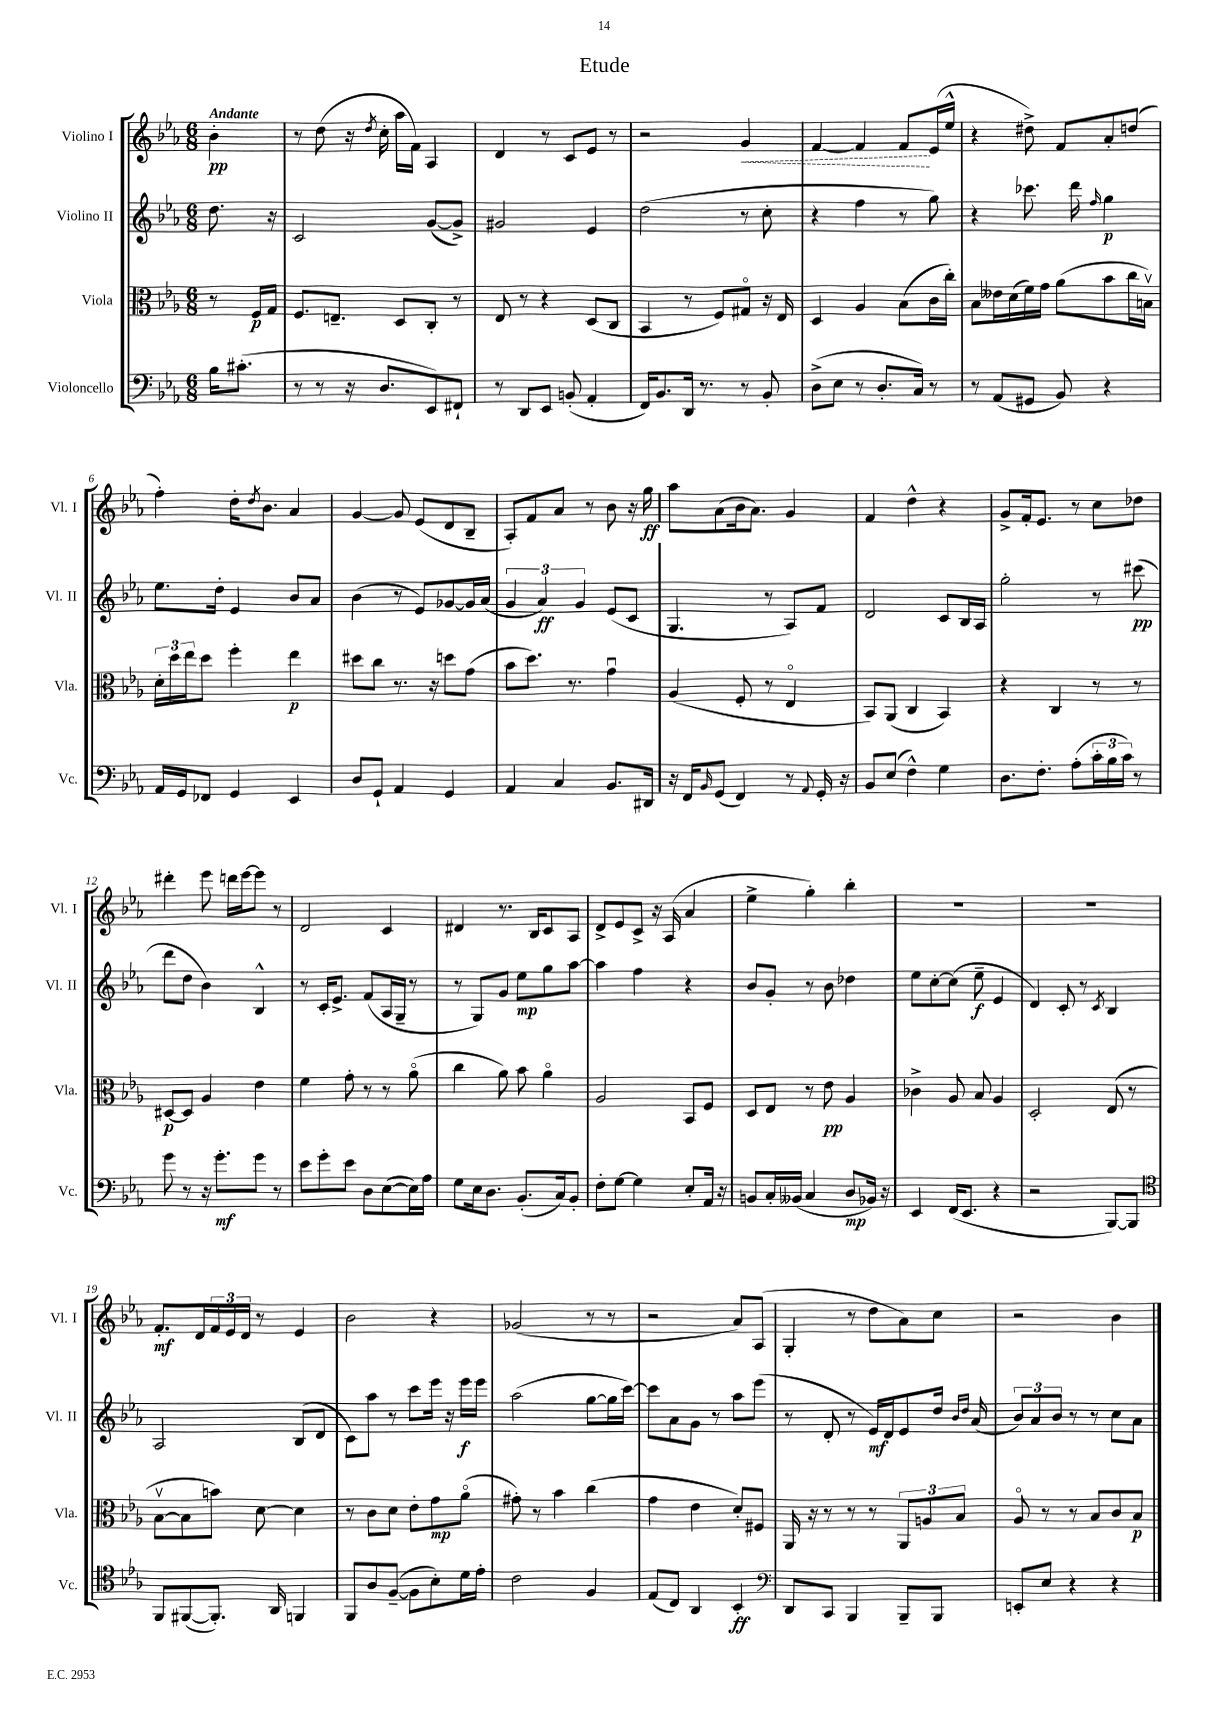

**kern	**dynam	**kern	**dynam	**kern	**dynam	**kern	**dynam
*part4	*part4	*part3	*part3	*part2	*part2	*part1	*part1
*staff4	*staff4	*staff3	*staff3	*staff2	*staff2	*staff1	*staff1
*I"Violoncello	*	*I"Viola	*	*I"Violino II	*	*I"Violino I	*
*I'Vc.	*	*I'Vla.	*	*I'Vl. II	*	*I'Vl. I	*
*clefF4	*	*clefC3	*	*clefG2	*	*clefG2	*
*k[b-e-a-]	*	*k[b-e-a-]	*	*k[b-e-a-]	*	*k[b-e-a-]	*
*M6/8	*	*M6/8	*	*M6/8	*	*M6/8	*
=	=	=	=	=	=	=	=
!	!	!	!	!	!	!LO:TX:a:B:t=Andante	!
16B-\KL	.	8r	.	8.dd\	.	4b-'\	pp
(8.c#X'\J	.	.	.	.	.	.	.
.	.	16F/LL	p	.	.	.	.
.	.	16G/JJ	.	16r	.	.	.
=1	=1	=1	=1	=1	=1	=1	=1
8r	.	8.F/L	.	2c/	.	8r	.
8r	.	.	.	.	.	(8dd\	.
.	.	8.En~/J	.	.	.	.	.
16r	.	.	.	.	.	16r	.
.	.	.	.	.	.	8qdd/	.
8.D/L	.	.	.	.	.	16cc'\	.
.	.	8D/L	.	.	.	16aa-\LL	.
.	.	.	.	.	.	16f\JJ)	.
8EE-/)	.	8C'/J	.	([8g/L	.	4A-/	.
8FF#X`/J	.	8r	.	8g^/J])	.	.	.
=2	=2	=2	=2	=2	=2	=2	=2
8r	.	8E-/	.	2g#X/	.	4d/	.
8DD/L	.	8r	.	.	.	.	.
8EE-/J	.	4r	.	.	.	8r	.
(8BBn'/	.	.	.	.	.	8c/L	.
4AA-'/	.	(8D/L	.	4e-/	.	8e-/J	.
.	.	8C/J	.	.	.	8r	.
=3	=3	=3	=3	=3	=3	=3	=3
16FF/KL)	.	4BB-/	.	(2dd\	.	2r	.
8.BB-/	.	.	.	.	.	.	.
16DD/Jk	.	8r	.	.	.	.	.
8.r	.	.	.	.	.	.	.
.	.	8F/L)	.	.	.	.	.
!	!	!	!	!	!	!	!LO:HP:b
8r	.	8G#X/J	.	8r	.	4g/	<
8BB-'/	.	16r	.	8cc'\	.	.	.
.	.	16E-/	.	.	.	.	.
=4	=4	=4	=4	=4	=4	=4	=4
(8D^\L	.	4D/	.	4r	.	[4f/	.
8E-\J	.	.	.	.	.	.	.
8r	.	4A-/	.	4ff\	.	4f/]	.
8.D'/L	.	.	.	.	.	.	.
.	.	(8B-\L	.	8r	.	8f/L	.
16C/Jk)	.	.	.	.	.	.	.
8r	.	16c\L	.	8gg\)	.	(16e-/L	[
.	.	16cc'\JJ)	.	.	.	16ee-^^/JJ	.
=5	=5	=5	=5	=5	=5	=5	=5
8r	.	8B-\L	.	4r	.	4r	.
(8AA-/L	.	16e--X\L	.	.	.	.	.
.	.	(16d\	.	.	.	.	.
8GG#X/J	.	16f\)	.	8.ccc-X\	.	8dd#X^\)	.
.	.	16g\JJ	.	.	.	.	.
8BB-/)	.	(8a-\L	.	.	.	8f/L	.
.	.	.	.	16ddd\	.	.	.
.	.	.	.	16qqff/	.	.	.
4r	.	8b-\	.	4gg\	p	8a-'/	.
.	.	16cc\L	.	.	.	(8ddn/J	.
.	.	16Bnv\JJ)	.	.	.	.	.
!!LO:LB:g=z
=6	=6	=6	=6	=6	=6	=6	=6
16AA-/LL	.	24d'\LL	.	8.ee-\L	.	4ff'\)	.
.	.	24dd\	.	.	.	.	.
16GG/J	.	.	.	.	.	.	.
.	.	24ee-\J	.	.	.	.	.
8FF-X/J	.	8dd\J	.	.	.	.	.
.	.	.	.	16dd'\Jk	.	.	.
4GG/	.	4ff'\	.	4e-/	.	16dd'\KL	.
.	.	.	.	.	.	8qdd/	.
.	.	.	.	.	.	8.b-\J	.
4EE-/	.	4ee-\	p	8b-/L	.	4a-/	.
.	.	.	.	8a-/J	.	.	.
=7	=7	=7	=7	=7	=7	=7	=7
8D/L	.	8dd#X\L	.	(4b-\	.	[4g/	.
8GG`/J	.	8cc\J	.	.	.	.	.
4AA-/	.	8.r	.	8r	.	8g/]	.
.	.	.	.	8e-/L)	.	(8e-/L	.
.	.	16r	.	.	.	.	.
4GG/	.	8ddn\L	.	[8g-X/	.	8d/	.
.	.	(8g\J	.	16g-/L]	.	8B-~/J	.
.	.	.	.	(16a-/JJ	.	.	.
=8	=8	=8	=8	=8	=8	=8	=8
4AA-/	.	8b-\L	.	6g/	.	8A-'/L)	.
.	.	8.dd\J)	.	.	.	8f/	.
.	.	.	.	6a-/)	ff	.	.
4C/	.	.	.	.	.	8a-/J	.
.	.	8.r	.	.	.	.	.
.	.	.	.	6g/	.	.	.
.	.	.	.	.	.	8r	.
8.BB-/L	.	4gu\	.	(8e-/L	.	8b-\	.
.	.	.	.	8c/J	.	16r	.
16DD#X/Jk	.	.	.	.	.	16gg\	ff
=9	=9	=9	=9	=9	=9	=9	=9
16r	.	(4A-/	.	4.G/	.	8aa-\L	.
16FF/KL	.	.	.	.	.	.	.
16qqBB-/	.	.	.	.	.	.	.
(8GG/J	.	.	.	.	.	(8a-\	.
4FF/)	.	8F'/	.	.	.	16b-\k	.
.	.	.	.	.	.	8.a-\J)	.
.	.	8r	.	8r	.	.	.
8r	.	4E-/	.	8A-/L)	.	4g/	.
8qqAA-/	.	.	.	.	.	.	.
16GG'/	.	.	.	8f/J	.	.	.
16r	.	.	.	.	.	.	.
=10	=10	=10	=10	=10	=10	=10	=10
8BB-/L	.	8BB-/L)	.	2d/	.	4f/	.
(8E-/J	.	(8AA-/J	.	.	.	.	.
4F^^\)	.	4C/	.	.	.	4dd^^\	.
4G\	.	4BB-/)	.	8c/L	.	4r	.
.	.	.	.	16B-/L	.	.	.
.	.	.	.	16A-/JJ	.	.	.
=11	=11	=11	=11	=11	=11	=11	=11
8.D\L	.	4r	.	2gg'\	.	8g^/L	.
.	.	.	.	.	.	16f'/k	.
8.F'\J	.	.	.	.	.	8.e-/J	.
.	.	4C/	.	.	.	.	.
(8A-'\L	.	.	.	.	.	8r	.
24c'\L	.	8r	.	8r	.	8cc\L	.
24B-\	.	.	.	.	.	.	.
24c\JJ)	.	.	.	.	.	.	.
8r	.	8r	.	(8ccc#X\	pp	8dd-X\J	.
!!LO:LB:g=z
=12	=12	=12	=12	=12	=12	=12	=12
8g\	.	[8D#X/L	p	8ddd\L	.	4ddd#X'\	.
8r	.	8D#/J]	.	8dd\J	.	.	.
16r	.	4A-/	.	4b-\)	.	8eee-\	.
8.g'\L	mf	.	.	.	.	.	.
.	.	.	.	.	.	16dddn\LL	.
.	.	.	.	.	.	[16eee-\J	.
8g\J	.	4e-\	.	4B-^^/	.	8eee-\J]	.
8r	.	.	.	.	.	8r	.
=13	=13	=13	=13	=13	=13	=13	=13
8e-\L	.	4f\	.	8r	.	2d/	.
8g'\	.	.	.	16c'/KL	.	.	.
.	.	.	.	8.e-^/J	.	.	.
8e-\J	.	8g'\	.	.	.	.	.
8D\L	.	8r	.	(8f/L	.	.	.
([8E-\	.	8r	.	16A-/L	.	4c/	.
.	.	.	.	16G~/JJ	.	.	.
16E-\L])	.	(8a-\	.	8r	.	.	.
16A-\JJ	.	.	.	.	.	.	.
=14	=14	=14	=14	=14	=14	=14	=14
8G\L	.	4cc\	.	8r	.	4d#X/	.
16E-\k	.	.	.	8G/L)	.	.	.
8.D\J	.	.	.	.	.	.	.
.	.	8a-\)	.	8g/J	.	8.r	.
(8.BB-'/L	.	8b-\	.	8ee-\L	mp	.	.
.	.	.	.	.	.	16B-/KL	.
.	.	4a-\	.	8gg\	.	8c/	.
16C/k)	.	.	.	.	.	.	.
8BB-'/J	.	.	.	[8aa-\J	.	8A-/J	.
=15	=15	=15	=15	=15	=15	=15	=15
8F'\L	.	2A-/	.	4aa-\]	.	8d^/L	.
[8G\J	.	.	.	.	.	8e-/	.
4G\]	.	.	.	4ff\	.	8c^/J	.
.	.	.	.	.	.	16r	.
.	.	.	.	.	.	(16A-/	.
8E-'/L	.	8BB-/L	.	4r	.	4a-/	.
16AA-/Jk	.	8F/J	.	.	.	.	.
16r	.	.	.	.	.	.	.
=16	=16	=16	=16	=16	=16	=16	=16
8BBn/L	.	8D/L	.	8b-/L	.	4ee-^\	.
16C'/L	.	8E-/J	.	8g'/J	.	.	.
(16BB--X/JJ	.	.	.	.	.	.	.
4C/	.	8r	.	8r	.	4gg'\)	.
.	.	8e-\	pp	8b-\	.	.	.
8D/L	mp	4A-/	.	4dd-X\	.	4bb-'\	.
16BB-X/Jk)	.	.	.	.	.	.	.
16r	.	.	.	.	.	.	.
=17	=17	=17	=17	=17	=17	=17	=17
4EE-/	.	4c-X^\	.	8ee-\L	.	2.r	.
.	.	.	.	[8cc'\	.	.	.
(16FF/KL	.	8A-/	.	(8cc\J]	.	.	.
8.EE-/J	.	.	.	.	.	.	.
.	.	8B-/	.	8ee-~\	f	.	.
4r	.	4A-/	.	4e-/	.	.	.
=18	=18	=18	=18	=18	=18	=18	=18
2r	.	2D'/	.	4d/)	.	2.r	.
.	.	.	.	8c'/	.	.	.
.	.	.	.	8r	.	.	.
.	.	.	.	8qc/	.	.	.
[8BBB-/L)	.	(8E-/	.	4B-/	.	.	.
8BBB-/J]	.	8r	.	.	.	.	.
!!LO:LB:g=z
=19	=19	=19	=19	=19	=19	=19	=19
*clefC4	*	*	*	*	*	*	*
8FF/L	.	[8B-v\L	.	2A-/	.	8.f'/L	mf
([8FF#X/	.	8B-\]	.	.	.	.	.
.	.	.	.	.	.	16d/L	.
8.FF#'/J])	.	8bn\J)	.	.	.	24f/	.
.	.	.	.	.	.	24e-/	.
.	.	.	.	.	.	24d/JJ	.
.	.	[8d\	.	.	.	8r	.
16AA-/	.	.	.	.	.	.	.
4FFn/	.	4d\]	.	(8B-/L	.	4e-/	.
.	.	.	.	8d/J	.	.	.
=20	=20	=20	=20	=20	=20	=20	=20
8FF/L	.	8r	.	8c\L)	.	2b-\	.
8A-/	.	8c\L	.	8aa-\J	.	.	.
([8F~/J	.	8d\J	.	8r	.	.	.
8F\L]	.	8e-'\L	.	8ccc\L	.	.	.
8B-'\)	.	8g\	mp	16eee-\Jk	.	4r	.
.	.	.	.	16r	.	.	.
16d\L	.	(8a-\J	.	16eee-\LL	f	.	.
16e-'\JJ	.	.	.	16eee-\JJ	.	.	.
=21	=21	=21	=21	=21	=21	=21	=21
2c\	.	8g#X'\)	.	(2aa-\	.	(2g-X/	.
.	.	8r	.	.	.	.	.
.	.	4b-\	.	.	.	.	.
4F/	.	(4cc\	.	[8gg\L	.	8r	.
.	.	.	.	16gg\L]	.	8r	.
.	.	.	.	[16ccc\JJ)	.	.	.
=22	=22	=22	=22	=22	=22	=22	=22
(8E-/L	.	4g\	.	8ccc\L]	.	2r	.
8C/J)	.	.	.	8a-\	.	.	.
4AA-/	.	4e-\	.	8g\J	.	.	.
.	.	.	.	8r	.	.	.
4BB-'/	ff	8d'/L)	.	8aa-\L	.	8a-/L)	.
.	.	8F#X/J	.	(8eee-\J	.	(8A-/J	.
=23	=23	=23	=23	=23	=23	=23	=23
*clefF4	*	*	*	*	*	*	*
8DD/L	.	16AA-/	.	8r	.	4G'/	.
.	.	16r	.	.	.	.	.
8CC/J	.	8r	.	8d'/	.	.	.
4BBB-/	.	8r	.	8r	.	8r	.
.	.	8r	.	16e-/LL)	mf	8dd\L	.
.	.	.	.	16d/J	.	.	.
8BBB-~/L	.	12AA-/L	.	8e-/	.	8a-\)	.
.	.	12An/	.	.	.	.	.
8BBB-/J	.	.	.	16dd/Jk	.	8cc\J	.
.	.	12B-/J	.	.	.	.	.
.	.	.	.	16qqb-/LL	.	.	.
.	.	.	.	16qqdd/JJ	.	.	.
.	.	.	.	(16a-/	.	.	.
=24	=24	=24	=24	=24	=24	=24	=24
8EEn'/L	.	8A-/	.	12b-/L)	.	2r	.
.	.	.	.	12a-/	.	.	.
8E-/J	.	8r	.	.	.	.	.
.	.	.	.	12b-/J	.	.	.
4r	.	8r	.	8r	.	.	.
.	.	8B-/L	.	8r	.	.	.
4r	.	8c/	.	8cc\L	.	4b-\	.
.	.	8B-/J	p	8a-\J	.	.	.
==	==	==	==	==	==	==	==
*-	*-	*-	*-	*-	*-	*-	*-
